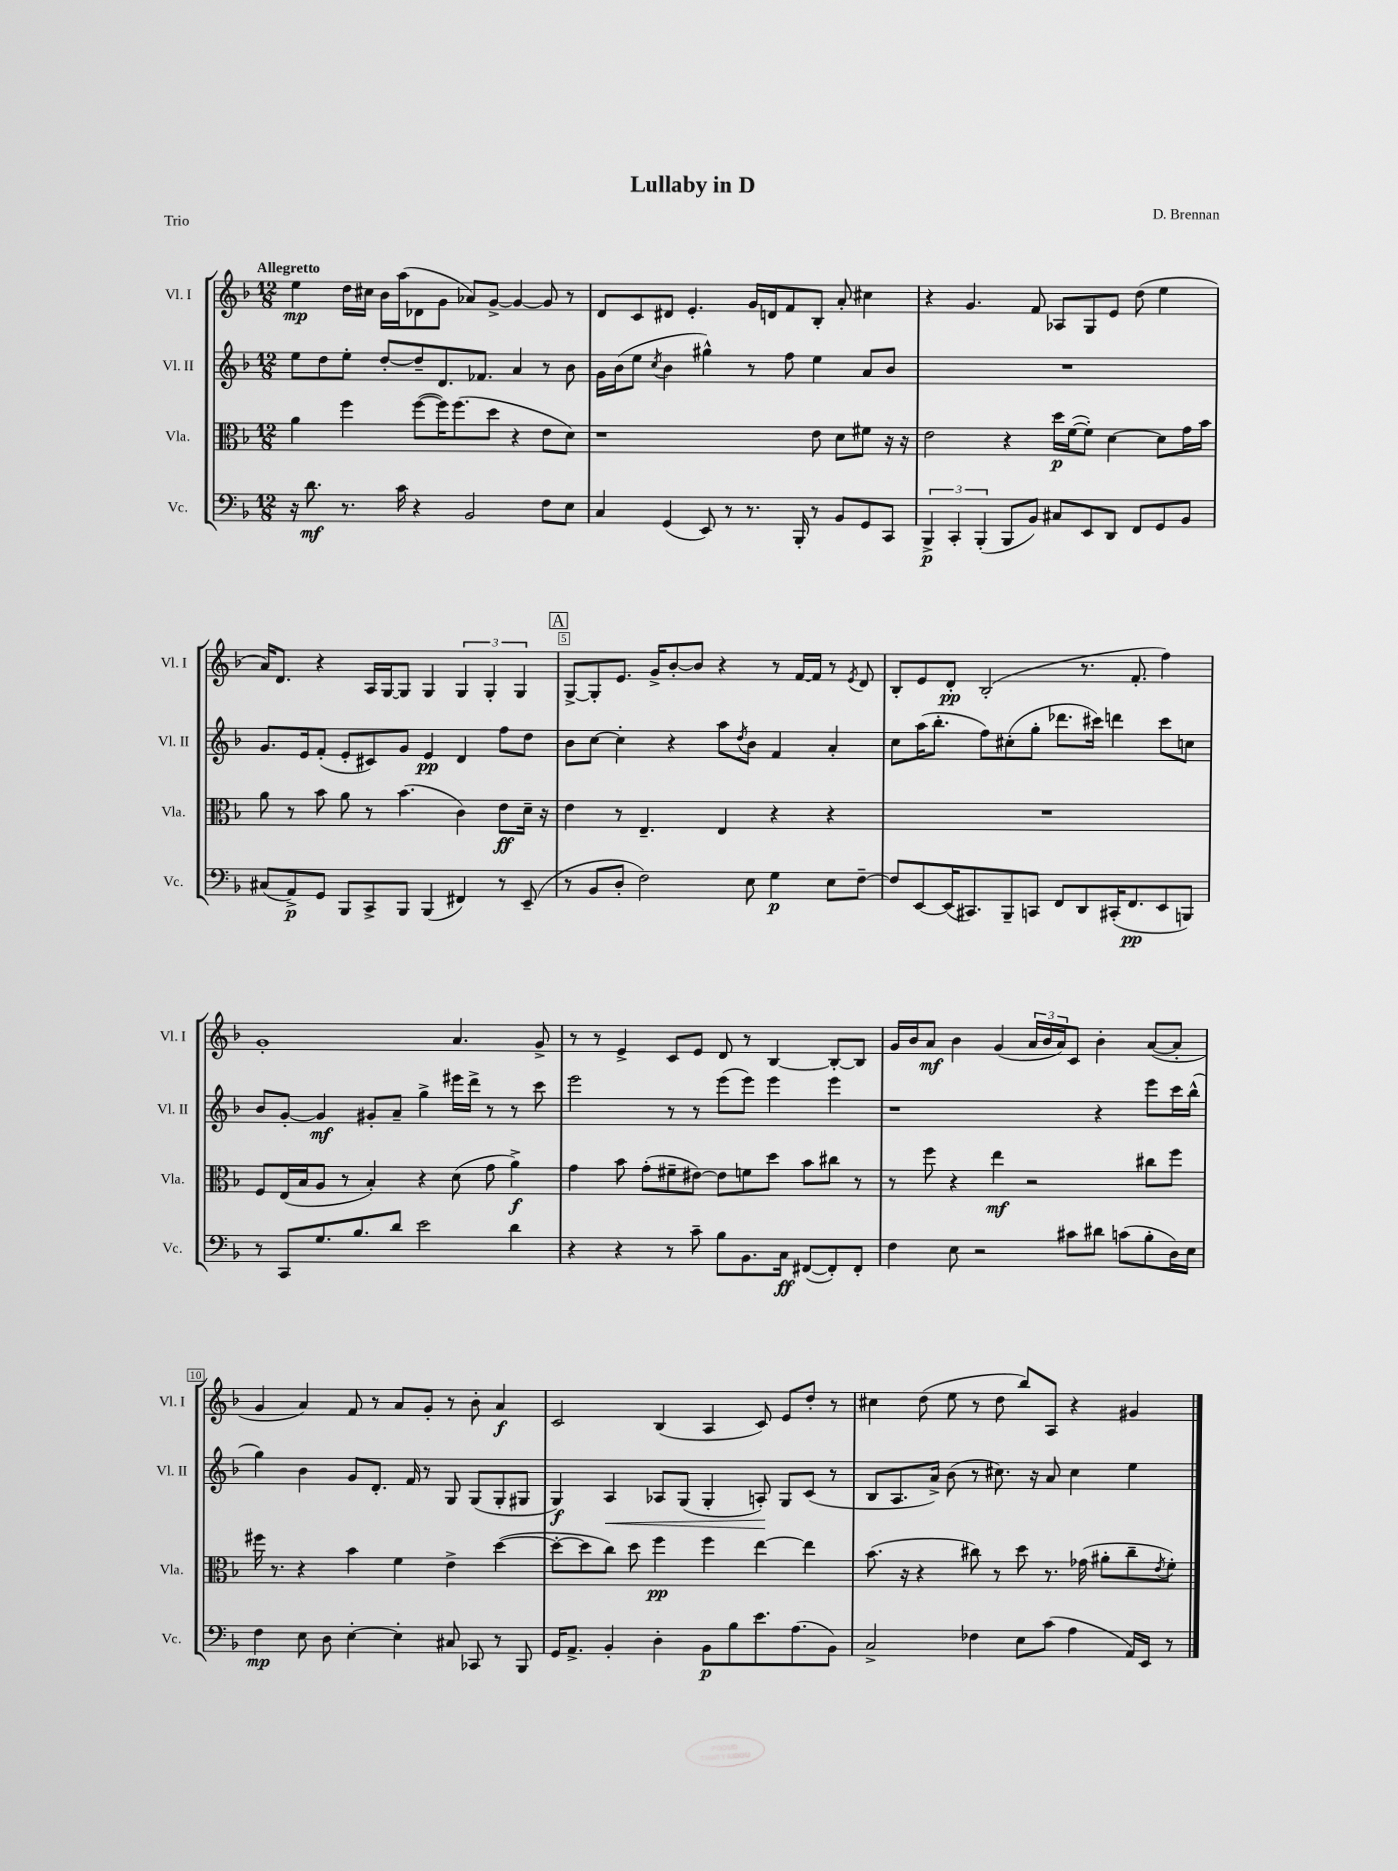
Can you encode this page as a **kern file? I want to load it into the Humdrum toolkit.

**kern	**kern	**kern	**kern
*staff4	*staff3	*staff2	*staff1
*clefF4	*clefC3	*clefG2	*clefG2
*k[b-]	*k[b-]	*k[b-]	*k[b-]
*M12/8	*M12/8	*M12/8	*M12/8
16r	4a	8ee	4ee
8.d	.	.	.
.	.	8dd	.
8.r	4ff	8ee'	16dd
.	.	.	16cc#
.	.	[8dd'	16b-
16c	.	.	(16aa
4r	([8ff	8dd~]	8d-
.	16ff])	8.d	8g
.	(8.ff	.	.
2BB-	.	.	8a-)
.	.	8.f-	.
.	8dd	.	[8g^
.	4r	4a	4g_
8F	8e	8r	8g]
8E	8d)	8b-	8r
=	=	=	=
4C	1r	16g	8d
.	.	(16b-	.
.	.	8ee	8c
.	.	8qcc	.
(4GG	.	4b-	8d#
.	.	.	4.e'
8EE)	.	4gg#^^)	.
8r	.	.	.
8.r	.	8r	16g
.	.	.	16d
.	.	8ff	8f
16BBB-'	.	.	.
8r	8e	4ee	8B-'
8BB-	8d	.	8a'
8GG	8f#	8a	4cc#
8CC	16r	8b-	.
.	16r	.	.
=	=	=	=
6BBB-^	2e	1.r	4r
6CC'	.	.	.
.	.	.	4.g
(6BBB-'	.	.	.
8BBB-	4r	.	.
8BB-)	.	.	8f
8C#	16dd	.	8A-
.	([16f	.	.
8EE	8f'])	.	8G
8DD	[4d	.	8e
8FF	.	.	(8dd
8GG	8d]	.	4ee
8BB-	16g	.	.
.	16b-	.	.
=	=	=	=
(8C#	8a	8.g	16a)
.	.	.	8.d
8AA^)	8r	.	.
.	.	16e	.
8GG	8b-	(8f'	4r
8BBB-	8a	8e'	.
8CC^	8r	8c#)	16A
.	.	.	[16G
8BBB-	(4.b-	8g	8G]
(4BBB-	.	4e	4G
4FF#)	4c)	4d	6G
.	.	.	6G'
8r	8e	8ff	.
.	.	.	6G
(8EE~	16d~	8dd	.
.	16r	.	.
=	=	=	=
8r	4e	8b-	[8G^
8BB-	.	[8cc	8G']
8D'	8r	4cc']	8.e
2F)	4.E~	.	.
.	.	.	16g^
.	.	4r	[8b-'
.	.	.	8b-]
.	4E	8aa	4r
.	.	8qdd	.
8E	.	8b-	.
4G	4r	4f	8r
.	.	.	[16f
.	.	.	16f]
8E	4r	4a'	8r
.	.	.	8qe
[8F~	.	.	8d
=	=	=	=
8F]	1.r	8cc	8B-'
[8EE	.	(16aa	8e
.	.	8.bb-'	.
(16EE]	.	.	8d'
8.CC#)	.	.	.
.	.	8ff)	(2B-'
8BBB-~	.	(8cc#'	.
8CC	.	8gg'	.
8FF	.	8.ddd-	.
8DD	.	.	8.r
.	.	16ccc#)	.
(16CC#'	.	4ddd	.
8.FF	.	.	8.f'
8EE	.	8ccc#	4ff)
8BBB)	.	8cc	.
=	=	=	=
8r	8F	8b-	1g'
8CC	(16E	[8g'	.
.	16B-	.	.
8.G	8A	4g]	.
.	8r	.	.
8.B-	.	.	.
.	4B-')	8g#'	.
8d	.	8a~	.
2e	4r	4gg^	.
.	(8d	16eee#	4.a
.	.	16ddd^	.
.	8g	8r	.
4d	4a^)	8r	.
.	.	8ccc	8g^
=	=	=	=
4r	4g	2eee	8r
.	.	.	8r
4r	8b-	.	4e^
.	(8g'	.	.
8r	8f#~	8r	8c
8c~	[8e#)	8r	8e
8B-	8e#]	(8eee	8d
8.BB-	8f	8eee)	8r
.	8dd	4eee	[4B-
16C	.	.	.
([8FF#	8b-	.	.
8FF#'])	8cc#	4eee	8B-'_
8FF#'	8r	.	8B-]
=	=	=	=
4F	8r	1r	16g
.	.	.	16b-
.	8ff	.	8a
8E	4r	.	4b-
2r	.	.	.
.	4ee	.	(4g
.	2r	.	24a
.	.	.	24b-
.	.	.	24a)
8c#	.	.	8c
8d#	.	4r	4b-'
(8c	.	.	.
8B-'	8cc#	8eee	([8a
16D)	8ff	16ccc	8a']
16E	.	(16bb-^^	.
=	=	=	=
4F	16ff#	4gg)	4g
.	8.r	.	.
8E	4r	4b-	4a)
8D	.	.	.
[4E'	4b-	8g	8f
.	.	8.d'	8r
4E']	4f	.	8a
.	.	16f	.
.	.	8r	8g'
8C#	4e^	8G	8r
8CC-	.	(8G	8b-'
8r	([4dd	8G'	4a
8BBB-	.	8G#	.
=	=	=	=
16GG	8dd'_	4G)	2c
8.AA^	.	.	.
.	8dd]	.	.
4BB-'	8cc)	4A	.
.	8dd	.	.
4D'	4ff	8A-	(4B-
.	.	(8G	.
8BB-	4ff	4G'	4A
8B-	.	.	.
8.e	[4ee	8A')	8c)
.	.	8G	8e
(8.A	.	.	.
.	4ee]	(8c	8dd'
8BB-)	.	8r	8r
=	=	=	=
2C^	(8.b-	8B-	4cc#
.	.	8.A	.
.	16r	.	.
.	4r	.	(8dd
.	.	16a^)	.
.	.	(8b-	8ee
4F-	8cc#)	8r	8r
.	8r	8.cc#)	8dd
8E	8dd	.	8bb-)
.	.	16r	.
(8c	8.r	8a	8A
4A	.	4cc#	4r
.	(16g-	.	.
.	8a#'	.	.
16AA)	8cc#~	4ee	4g#
16EE	.	.	.
.	8qe	.	.
8r	8f')	.	.
==	==	==	==
*-	*-	*-	*-
